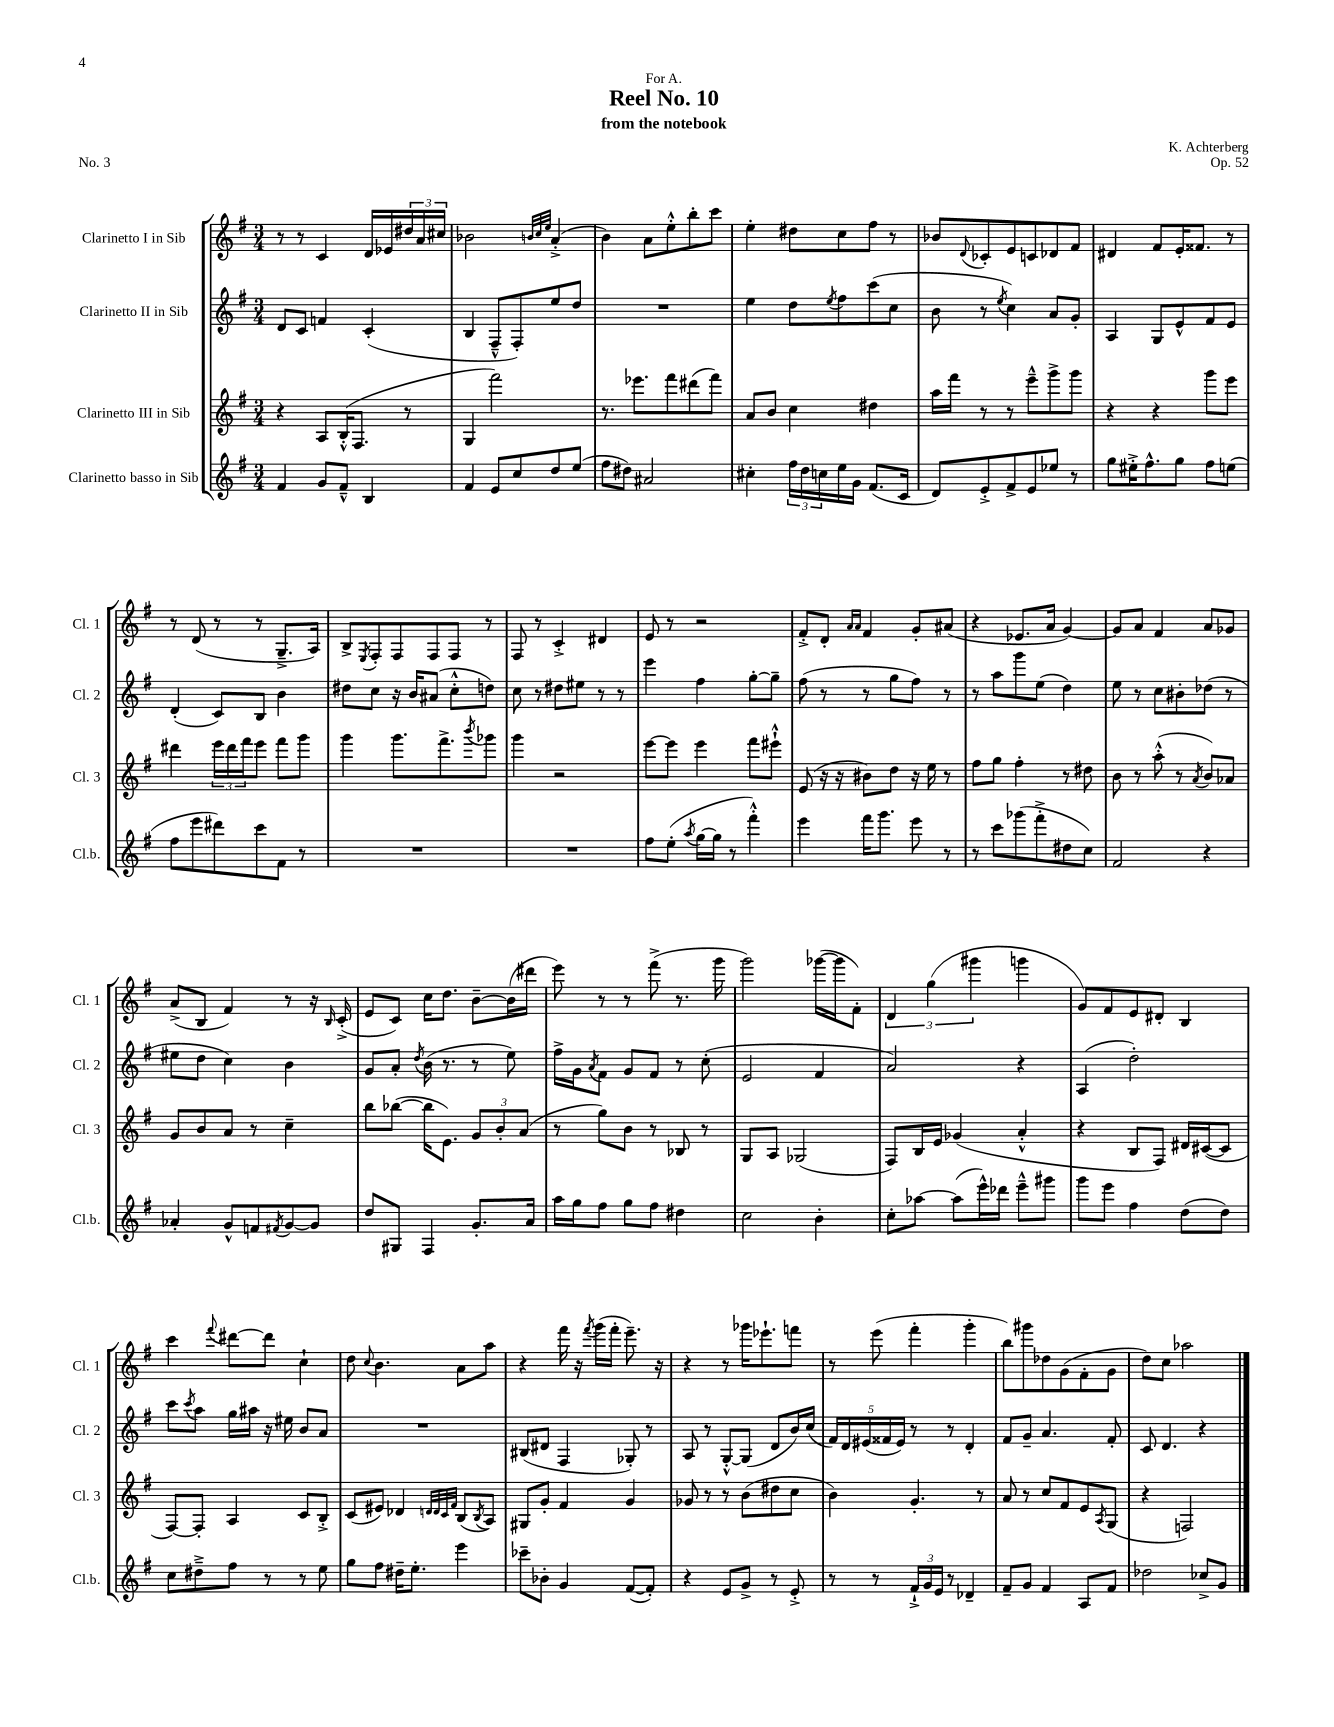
\header { title = "Reel No. 10" composer = "K. Achterberg" subtitle = "from the notebook" dedication = "For A." opus = "Op. 52" piece = "No. 3" }
<<
\new StaffGroup <<
\new Staff = "s0" \with { instrumentName = "Clarinetto I in Sib" shortInstrumentName = "Cl. 1" } {
    \clef treble \key g \major \numericTimeSignature \time 3/4
    r8 r8 c'4 d'16 ees'16 \tuplet 3/2 { dis''16 a'16 cis''16 } |
    bes'2 \grace { b'32 c''32 e''32 } a'4-.->( |
    b'4) a'8 e''8-.-^ b''8-. c'''8 |
    e''4-. dis''8 c''8 fis''8 r8 |
    bes'8 \appoggiatura { d'8 } ces'8-. e'8 c'8 des'8 fis'8 |
    dis'4 fis'8 e'16-. fisis'8. r8 |
    r8 d'8( r8 r8 g8.---> a16) |
    b8-> \acciaccatura { e8 } fis8-. fis8 fis8 fis8 r8 |
    fis8 r8 c'4-.-> dis'4 |
    e'8 r8 r2 |
    fis'8-.-> d'8-. \grace { a'16 a'16 } fis'4 g'8-. ais'8( |
    r4 ees'8. a'16 g'4~) |
    g'8 a'8 fis'4 a'8 ges'8 |
    a'8->( b8 fis'4) r8 r16 \grace { b16 } c'16-.->( |
    e'8 c'8) c''16 d''8. b'8~-- b'16( dis'''16 |
    e'''8) r8 r8 fis'''8->( r8. g'''16 |
    g'''2) ges'''16~( ges'''16 fis'8-.) |
    \tuplet 3/2 { d'4 g''4( gis'''4 } g'''4 |
    g'8) fis'8 e'8 dis'8-. b4 |
    c'''4 \appoggiatura { fis'''8 } dis'''8~ dis'''8 c''4-! |
    d''8 \appoggiatura { c''8 } b'4. a'8 a''8 |
    r4 fis'''16 r16 \acciaccatura { fis'''8 } g'''16( fis'''16-. e'''8.--) r16 |
    r4 r8 ges'''16 ees'''8.-! f'''8 |
    r8 e'''8( fis'''4-. g'''4-. |
    b''8) gis'''8 des''8 g'8( fis'8-. g'8 |
    d''8) c''8 aes''2 \bar "|." |
}
\new Staff = "s1" \with { instrumentName = "Clarinetto II in Sib" shortInstrumentName = "Cl. 2" } {
    \clef treble \key g \major \numericTimeSignature \time 3/4
    d'8 c'8 f'4 c'4-.( |
    b4 fis8---^ fis8-.) e''8 d''8 |
    R2. |
    e''4 d''8 \acciaccatura { e''8 } fis''8 c'''8( c''8 |
    b'8 r8 \acciaccatura { e''8 } c''4) a'8 g'8-. |
    a4 g8 e'8-^ fis'8 e'8 |
    d'4-.( c'8) b8 b'4 |
    dis''8 c''8 r16 b'16 ais'8( c''8-.-^ d''8) |
    c''8 r8 dis''8 eis''8 r8 r8 |
    e'''4 fis''4 g''8~-. g''8-- |
    fis''8( r8 r8 g''8 fis''8) r8 |
    r8 a''8 g'''8 e''8( d''4) |
    e''8 r8 c''8 bis'8-. des''8( r8 |
    eis''8 d''8 c''4) b'4 |
    g'8 a'8-. \acciaccatura { d''8 } b'16( r8. r8 e''8) |
    fis''16-> g'16 \acciaccatura { a'8 } fis'8 g'8 fis'8 r8 c''8-.( |
    e'2 fis'4 |
    a'2) r4 |
    a4( d''2-.) |
    c'''8 \acciaccatura { c'''8 } a''8 g''16 ais''16 r16 eis''16 b'8 a'8 |
    R2. |
    bis8( dis'8 fis4 ges8-.) r8 |
    a8 r8 g8~-.-^ g8( d'8 b'16) c''16( |
    \tuplet 5/4 { fis'16) d'16 eis'16( fisis'16 eis'16) } r8 r8 d'4-. |
    fis'8 g'8-- a'4. fis'8-. |
    c'8 d'4. r4 \bar "|." |
}
\new Staff = "s2" \with { instrumentName = "Clarinetto III in Sib" shortInstrumentName = "Cl. 3" } {
    \clef treble \key g \major \numericTimeSignature \time 3/4
    r4 a8 b16-.-^( fis8. r8 |
    g4 fis'''2) |
    r8. ees'''8. fis'''8 dis'''8( fis'''8) |
    a'8 b'8 c''4 dis''4 |
    a''16 fis'''16 r8 r8 e'''8---^ g'''8-> g'''8 |
    r4 r4 g'''8 e'''8 |
    dis'''4 \tuplet 3/2 { e'''16 dis'''16 fis'''16 } e'''8 fis'''8 g'''8 |
    g'''4 g'''8. fis'''8.-> \acciaccatura { b'''8 } ges'''8 |
    g'''4 r2 |
    e'''8~ e'''8 e'''4 fis'''8 eis'''8-!-^ |
    e'8( r16 r16 bis'8) d''8 r16 e''16 r8 |
    fis''8 g''8 fis''4-. r8 dis''8 |
    b'8 r8 a''8-.-^( r8 \acciaccatura { a'8 } b'8) aes'8 |
    g'8 b'8 a'8 r8 c''4-- |
    b''8 bes''8~( bes''16 e'8.) \tuplet 3/2 { g'8 b'8-. a'8( } |
    r8 g''8) b'8 r8 bes8 r8 |
    g8 a8 ges2( |
    fis8) b16 e'16 ges'4( a'4-.-^ |
    r4 b8 fis8) dis'16 cis'16~( cis'8 |
    fis8~) fis8-. a4 c'8 b8-.-> |
    c'8( eis'8) des'4 \grace { d'32 d'32 c'32 fis'32 } b8( \acciaccatura { b8 } a8) |
    gis8 g'8-. fis'4 g'4 |
    ges'8 r8 r8 b'8( dis''8 c''8 |
    b'4) g'4.-. r8 |
    a'8 r8 c''8 fis'8 e'8 \acciaccatura { a8 } g8( |
    r4 f2) \bar "|." |
}
\new Staff = "s3" \with { instrumentName = "Clarinetto basso in Sib" shortInstrumentName = "Cl.b." } {
    \clef treble \key g \major \numericTimeSignature \time 3/4
    fis'4 g'8 fis'8---^ b4 |
    fis'4 e'8 c''8 d''8 e''8( |
    fis''8 dis''8) ais'2 |
    cis''4-. \tuplet 3/2 { fis''16 d''16 c''16 } e''16 g'16 fis'8.( c'16 |
    d'8) e'8-.-> fis'8-> e'8 ees''8 r8 |
    g''8 eis''16-.-> fis''8.-^ g''8 fis''8 e''8( |
    fis''8 e'''8 dis'''8) c'''8 fis'8 r8 |
    R2. |
    R2. |
    fis''8 e''8-.( \acciaccatura { a''8 } g''16~ g''16 r8 fis'''4-.-^) |
    e'''4 fis'''16 g'''8. e'''8 r8 |
    r8 c'''8 ges'''8( fis'''8-.-> dis''8 c''8) |
    fis'2 r4 |
    aes'4-. g'8-^ f'8 \acciaccatura { fis'8 } g'8~ g'8 |
    d''8 gis8 fis4 g'8.-. a'16 |
    a''16 g''16 fis''8 g''8 fis''8 dis''4 |
    c''2 b'4-. |
    c''8-. aes''8~ aes''8( e'''16-^) des'''16 e'''8---^ gis'''8 |
    g'''8 e'''8 fis''4 d''8( d''8) |
    c''8 dis''8---> fis''8 r8 r8 e''8 |
    g''8 fis''8 dis''16-- e''8.-. e'''4 |
    ces'''8-- bes'8-. g'4 fis'8~( fis'8-.) |
    r4 e'8 g'8-> r8 e'8-.-> |
    r8 r8 \tuplet 3/2 { fis'16-!-> g'16 e'16 } r8 des'4-- |
    fis'8-- g'8 fis'4 a8 fis'8 |
    des''2 ces''8-> g'8 \bar "|." |
}
>>
>>
\layout { \context { \Score \remove "Bar_number_engraver" } }
